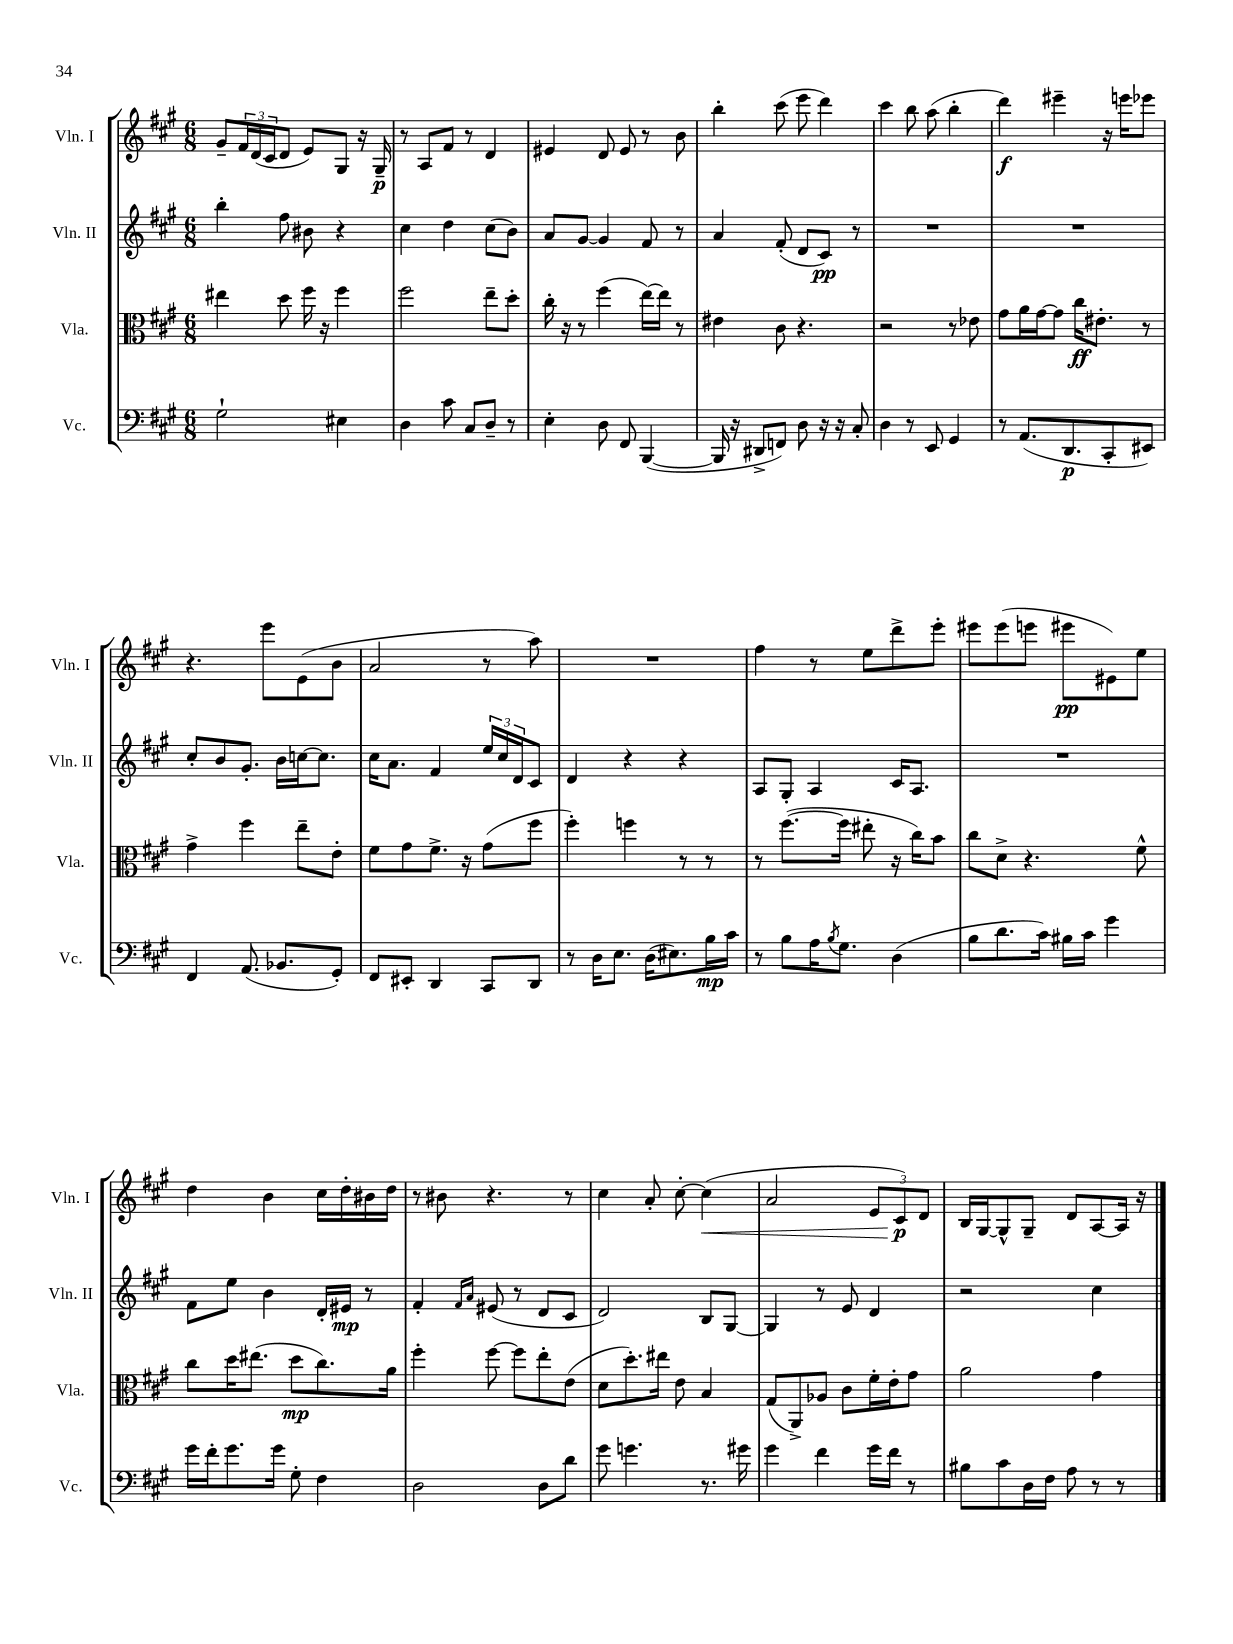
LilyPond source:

<<
\new StaffGroup <<
\new Staff = "s0" \with { instrumentName = "Vln. I" shortInstrumentName = "Vln. I" } {
    \clef treble \key a \major \numericTimeSignature \time 6/8
    gis'8-- \tuplet 3/2 { fis'16 d'16( cis'16 } d'8 e'8) gis8 r16 gis16--\p |
    r8 a8 fis'8 r8 d'4 |
    eis'4 d'8 eis'8 r8 b'8 |
    b''4-. cis'''8( e'''8 d'''4) |
    cis'''4 b''8 a''8( b''4-. |
    d'''4\f) eis'''4-- r16 e'''16 ees'''8 |
    r4. e'''8 e'8( b'8 |
    a'2 r8 a''8) |
    R2. |
    fis''4 r8 e''8 d'''8-> e'''8-. |
    eis'''8 eis'''8( e'''8 eis'''8\pp eis'8) e''8 |
    d''4 b'4 cis''16 d''16-. bis'16 d''16 |
    r8 bis'8 r4. r8 |
    cis''4 a'8-. cis''8~-. cis''4\<( |
    a'2 \tuplet 3/2 { e'8 cis'8\p\!) d'8 } |
    b16 gis16~ gis8-^ gis8-- d'8 a8~ a16 r16 \bar "|." |
}
\new Staff = "s1" \with { instrumentName = "Vln. II" shortInstrumentName = "Vln. II" } {
    \clef treble \key a \major \numericTimeSignature \time 6/8
    b''4-. fis''8 bis'8 r4 |
    cis''4 d''4 cis''8( b'8) |
    a'8 gis'8~ gis'4 fis'8 r8 |
    a'4 fis'8-.( d'8 cis'8\pp) r8 |
    R2. |
    R2. |
    cis''8-. b'8 gis'8.-. b'16 c''16~ c''8. |
    cis''16 a'8. fis'4 \tuplet 3/2 { e''16 cis''16 d'16 } cis'8 |
    d'4 r4 r4 |
    a8 gis8-. a4 cis'16 a8. |
    R2. |
    fis'8 e''8 b'4 d'16-. eis'16\mp r8 |
    fis'4-. \grace { fis'16 a'16 } eis'8( r8 d'8 cis'8 |
    d'2) b8 gis8~ |
    gis4 r8 e'8 d'4 |
    r2 cis''4 \bar "|." |
}
\new Staff = "s2" \with { instrumentName = "Vla." shortInstrumentName = "Vla." } {
    \clef alto \key a \major \numericTimeSignature \time 6/8
    eis''4 d''8 fis''16 r16 fis''4 |
    fis''2 e''8-- d''8-. |
    cis''16-. r16 r8 fis''4( e''16~) e''16 r8 |
    eis'4 cis'8 r4. |
    r2 r8 ees'8 |
    gis'8 a'16 gis'16~ gis'8 cis''16\ff eis'8.-. r8 |
    gis'4-> fis''4 e''8-- e'8-. |
    fis'8 gis'8 fis'8.-> r16 gis'8( fis''8 |
    fis''4-.) f''4 r8 r8 |
    r8 fis''8.~( fis''16 eis''8-. r16 cis''16) b'8 |
    cis''8 d'8-> r4. fis'8-^ |
    cis''8 d''16 eis''8.( d''8\mp cis''8.) a'16 |
    fis''4-. fis''8~ fis''8 e''8-. e'8( |
    d'8 d''8.-.) eis''16 e'8 b4 |
    gis8( a,8->) aes8 cis'8 fis'16-. e'16-. gis'8 |
    a'2 gis'4 \bar "|." |
}
\new Staff = "s3" \with { instrumentName = "Vc." shortInstrumentName = "Vc." } {
    \clef bass \key a \major \numericTimeSignature \time 6/8
    gis2-! eis4 |
    d4 cis'8 cis8 d8-- r8 |
    e4-. d8 fis,8 b,,4~( |
    b,,16 r16 dis,8-> f,8) d8 r16 r16 cis8-. |
    d4 r8 e,8 gis,4 |
    r8 a,8.( d,8.\p cis,8-. eis,8) |
    fis,4 a,8.( bes,8. gis,8-.) |
    fis,8 eis,8-. d,4 cis,8 d,8 |
    r8 d16 e8. d16( eis8.) b16\mp cis'16 |
    r8 b8 a16 \acciaccatura { b8 } gis8. d4( |
    b8 d'8. cis'16) bis16 cis'16 gis'4 |
    gis'16 fis'16-. gis'8. gis'16 gis8-. fis4 |
    d2 d8 d'8 |
    gis'8 g'4. r8. gis'16 |
    gis'4 fis'4 gis'16 fis'16 r8 |
    bis8 cis'8 d16 fis16 a8 r8 r8 \bar "|." |
}
>>
>>
\layout { \context { \Score \remove "Bar_number_engraver" } }
